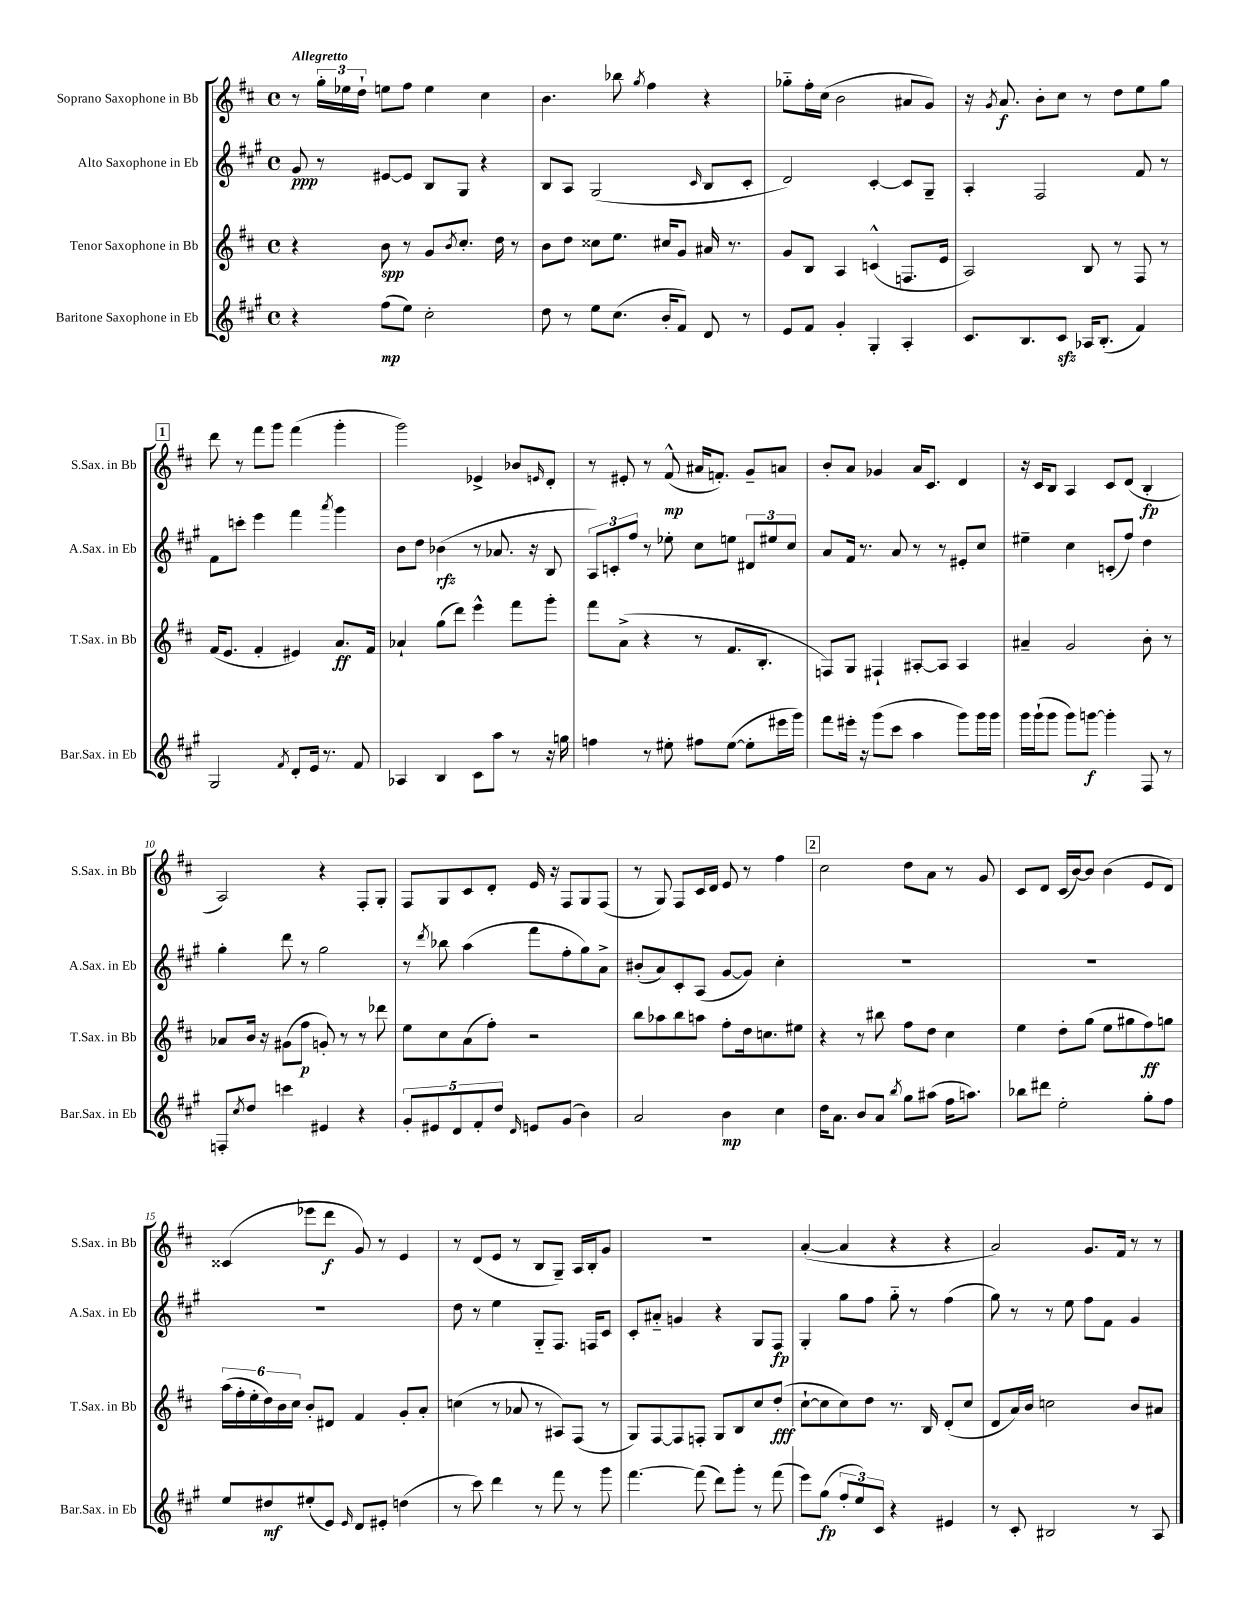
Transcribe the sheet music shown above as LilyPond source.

<<
\new StaffGroup <<
\new Staff = "s0" \with { instrumentName = "Soprano Saxophone in Bb" shortInstrumentName = "S.Sax. in Bb" } {
    \clef treble \key d \major \defaultTimeSignature \time 4/4 \tempo "Allegretto"
    r8 \tuplet 3/2 { g''16-. ees''16 d''16-! } e''8 fis''8 e''4 cis''4 |
    b'4. bes''8 \acciaccatura { g''8 } fis''4 r4 |
    ges''8-_ fis''16-. cis''16( b'2 ais'8 g'8) |
    r16 \acciaccatura { g'8 } a'8.\f b'8-. cis''8 r8 d''8 e''8 g''8 |
    \mark \markup { \box "1" } d'''8 r8 fis'''8 g'''8 fis'''4( g'''4-. |
    g'''2) ees'4-> bes'8 \grace { e'16 } d'8-. |
    r8 eis'8-. r8 fis'8-^\mp( ais'16 f'8.-.) g'8-- a'8 |
    b'8-. a'8 ges'4 a'16 cis'8. d'4 |
    r16 cis'16 b8 a4 cis'8 d'8( b4-.\fp |
    a2) r4 fis8-. g8-. |
    fis8 g8 cis'8 d'8-. e'16 r16 fis8 g8 fis8( |
    r8 g8) fis8 cis'16 d'16 e'8 r8 fis''4 |
    \mark \markup { \box "2" } cis''2 d''8 a'8 r8 g'8 |
    cis'8 d'8 cis'16( b'16~) b'8 b'4( e'8 d'8) |
    cisis'4( ees'''8 d'''8\f g'8) r8 e'4 |
    r8 d'8( e'8 r8 b8 g8--) a16 b16-. g'8 |
    R1 |
    a'4~-.( a'4 r4 r4 |
    a'2) g'8. fis'16 r8 r8 \bar "|." |
}
\new Staff = "s1" \with { instrumentName = "Alto Saxophone in Eb" shortInstrumentName = "A.Sax. in Eb" } {
    \clef treble \key a \major \defaultTimeSignature \time 4/4
    gis'8\ppp r8 eis'8~ eis'8 b8 gis8 r4 |
    b8 a8 gis2( \grace { cis'16 } b8 cis'8-. |
    d'2) cis'4~-. cis'8 gis8-- |
    a4-. fis2 fis'8 r8 |
    \mark \markup { \box "1" } fis'8 c'''8-. e'''4 fis'''4 \acciaccatura { a'''8 } gis'''4 |
    b'8 d''8 bes'4\rfz( r8 aes'8. r16 b8 |
    \tuplet 3/2 { a8) c'8-. fis''8 } r8 ees''8-. cis''8 e''8 \tuplet 3/2 { dis'8 eis''8 cis''8 } |
    a'8 fis'16 r8. a'8 r8 r8 eis'8-. cis''8 |
    eis''4-- cis''4 c'8-.( fis''8) d''4 |
    gis''4-. d'''8 r8 gis''2 |
    r8 \acciaccatura { d'''8 } bes''8 a''4( fis'''8 fis''8-. gis''8) a'8-> |
    bis'8-.( a'8) cis'8-. a8( gis'8~ gis'8) cis''4-. |
    \mark \markup { \box "2" } R1 |
    R1 |
    R1 |
    d''8 r8 e''4 gis8-_ fis8. f16 cis'8 |
    cis'8-. ais'8-_ g'4 r4 gis8 fis8\fp |
    gis4-. gis''8 fis''8 gis''8-_ r8 fis''4( |
    gis''8) r8 r8 e''8 fis''8 fis'8 gis'4 \bar "|." |
}
\new Staff = "s2" \with { instrumentName = "Tenor Saxophone in Bb" shortInstrumentName = "T.Sax. in Bb" } {
    \clef treble \key d \major \defaultTimeSignature \time 4/4
    r4 b'8\spp r8 g'8 \acciaccatura { b'8 } cis''8.-. d''16 r8 |
    b'8 d''8 cisis''8 e''8. cis''16 g'8 ais'16 r8. |
    g'8 b8 a4 c'4-^( f8. e'16 |
    a2) b8 r8 fis8 r8 |
    \mark \markup { \box "1" } fis'16( e'8. fis'4-. eis'4) a'8.\ff fis'16 |
    aes'4-! g''8( d'''8) e'''4-^ fis'''8 g'''8-. |
    fis'''8 a'8->( r4 r8 fis'8. b8.-. |
    f8) g8 fis4-! ais8~-. ais8 ais4 |
    ais'4-- g'2 b'8-. r8 |
    aes'8 b'16 r16 gis'8( fis''8\p g'8-.) r8 r8 des'''8 |
    e''8 cis''8 a'8( fis''8-.) r2 |
    b''8 aes''8 b''8 a''8 fis''8-. d''16 c''8. eis''8 |
    \mark \markup { \box "2" } r4 r8 bis''8 fis''8 d''8 cis''4 |
    e''4 d''8-. g''8( e''8 gis''8 fis''8\ff) g''8 |
    \tuplet 6/4 { a''16( fis''16-. e''16-. d''16) b'16 cis''16 } b'8-. dis'8 fis'4 g'8-. a'8-. |
    c''4( r8 aes'8 r8 ais8) fis8( r8 |
    g8) fis8~ fis8 f8-. g8 b8 cis''8 d''8-.\fff( |
    cis''8~-! cis''8 cis''8) d''8 r8. b16 d'8-.( cis''8 |
    d'8 a'16) b'16 c''2 b'8 ais'8 \bar "|." |
}
\new Staff = "s3" \with { instrumentName = "Baritone Saxophone in Eb" shortInstrumentName = "Bar.Sax. in Eb" } {
    \clef treble \key a \major \defaultTimeSignature \time 4/4
    r4 fis''8\mp( e''8) cis''2-. |
    d''8 r8 e''8 cis''8.( b'16-. fis'8) d'8 r8 |
    e'8 fis'8 gis'4-. gis4-. a4-. |
    cis'8. b8. cis'8\sfz aes16 b8.-.( fis'4) |
    \mark \markup { \box "1" } gis2 \acciaccatura { fis'8 } d'8-. e'16 r8. fis'8 |
    aes4 b4 cis'8 a''8 r8 r16 g''16 |
    f''4 r8 eis''8-. fis''8 eis''8~( eis''8-. eis'''16 gis'''16) |
    fis'''8 eis'''16-. r16 gis'''8( cis'''8 a''4 gis'''8) gis'''16 gis'''16 |
    gis'''16 gis'''16-!( gis'''8 gis'''8) g'''8~\f g'''4-. fis8 r8 |
    f8-. \acciaccatura { cis''8 } d''8 c'''4 eis'4 r4 |
    \tuplet 5/4 { gis'8-. eis'8 d'8 fis'8-. d''8 } \grace { d'16 } e'8 gis'8( b'4) |
    a'2 b'4\mp cis''4 |
    \mark \markup { \box "2" } d''16 a'8. b'8 a'8 \acciaccatura { b''8 } gis''8 ais''8( fis''16 a''8.) |
    bes''8 dis'''8 e''2-. gis''8-. fis''8 |
    e''8 dis''8\mf eis''8-.( e'8) \grace { e'16 } d'8 eis'8-. d''4( |
    r8 cis'''8) d'''4 r8 fis'''8 r8 gis'''8 |
    fis'''4.~ fis'''8( d'''8) gis'''8-. r8 fis'''8( |
    e'''8) gis''8\fp( \tuplet 3/2 { fis''8-. e''8) cis'8 } r4 eis'4 |
    r8 cis'8-. bis2 r8 a8 \bar "|." |
}
>>
>>
